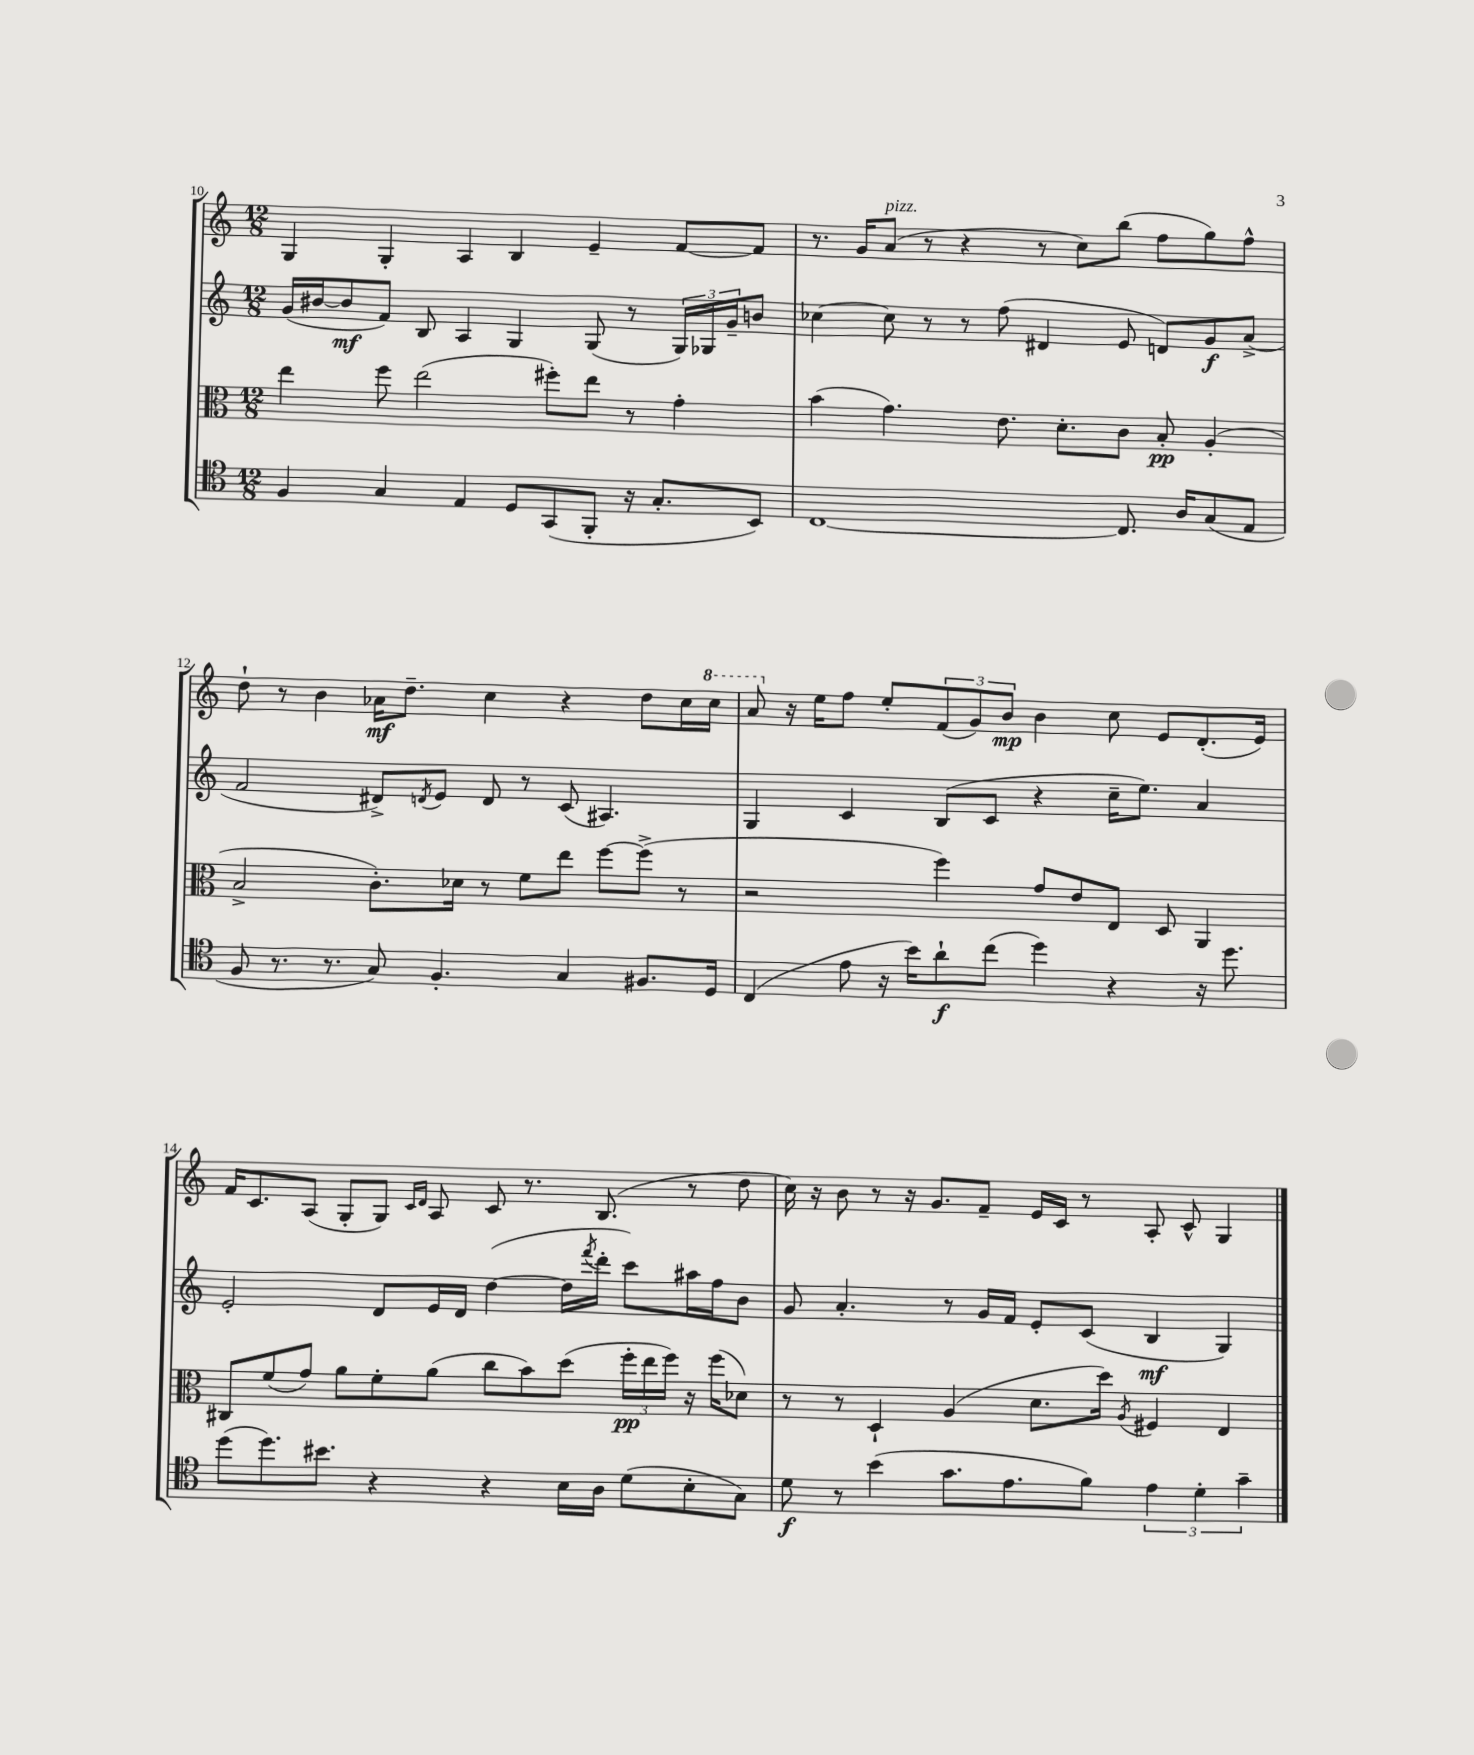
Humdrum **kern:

**kern	**kern	**kern	**kern
*staff4	*staff3	*staff2	*staff1
*clefC4	*clefC3	*clefG2	*clefG2
*k[]	*k[]	*k[]	*k[]
*M12/8	*M12/8	*M12/8	*M12/8
4F	4ee	(16g	4G
.	.	[16b#	.
.	.	8b#]	.
4G	8ff	8f)	4G'
.	(2ee	8B	.
4E	.	4A	4A
8D	.	4G	4B
(8GG	8ff#')	.	.
8FF'	8ee	(8G	4e~
16r	8r	8r	.
8.G'	.	.	.
.	4g'	24G)	[8f
.	.	24G-	.
.	.	24g~	.
8BB)	.	8b	8f]
=	=	=	=
[1C	(4b	[4cc-	8.r
.	.	.	16g
.	4.g)	8cc-]	(8a
.	.	8r	8r
.	.	8r	4r
.	8.e	(8ff	.
.	.	4d#	8r
.	8.d'	.	.
.	.	.	8cc)
8.C]	8c	8e	(8bb
.	8B'	8d)	8ff
16A	.	.	.
(8G	(4A'	8g	8gg)
8E	.	(8a^	8ff^^
=	=	=	=
8F	2B^	2f	8dd`
8.r	.	.	8r
.	.	.	4b
8.r	.	.	.
8G)	8.c')	8d#^)	16a-
.	.	.	8.dd~
.	.	8qd	.
4.F'	.	8e	.
.	16d-	.	.
.	8r	8d	4cc
.	8f	8r	.
4G	8ee	(8c	4r
.	[8ff	4.A#)	.
8.F#	(8ff^]	.	8dd
.	8r	.	16cc
16D	.	.	16ccc
=	=	=	=
(4C	2r	4G	8aa
.	.	.	16r
.	.	.	16ee
8e	.	4c	8ff
16r	.	.	8ee'
16b)	.	.	.
8a`	4ff)	(8B	(12f
.	.	.	12g)
(8cc	.	8c	.
.	.	.	12b
4dd)	8g	4r	4b
.	8e	.	.
4r	8E	16cc~	8cc
.	.	8.ee)	.
.	8D	.	8e
16r	4AA	4a	(8.d'
8.dd	.	.	.
.	.	.	16e)
=	=	=	=
(8dd	8C#	2e'	16f
.	.	.	8.c
8.dd)	(8f	.	.
.	8g)	.	(8A
8.b#	.	.	.
.	8a	.	8G'
4r	8f'	8d	8G)
.	.	.	16qqc
.	.	.	16qqd
.	(8a	16e	8A
.	.	16d	.
4r	8cc	([4dd	8c
.	8b)	.	8.r
16B	(8dd	16dd]	.
.	.	8qfff	.
16A	.	16ddd'	(8.B
(8d	24ff'	8ccc)	.
.	24ee	.	.
.	24ff)	.	.
8B'	16r	16aa#	8r
.	(16ff	16ff	.
8G)	8d-)	8b	8dd
=	=	=	=
8d	8r	8g	16cc)
.	.	.	16r
8r	8r	4.a'	8b
(4b	4D`	.	8r
.	.	.	16r
.	.	.	8.g
8.g	(4A	8r	.
.	.	16g	8f~
8.e	.	16f	.
.	8.d	8e'	16e
.	.	.	16c
8f)	.	(8c	8r
.	16dd)	.	.
.	8qA	.	.
6e	4F#	4B	8A'
.	.	.	8c^^
6d'	.	.	.
.	4E	4G)	4G
6g~	.	.	.
==	==	==	==
*-	*-	*-	*-
